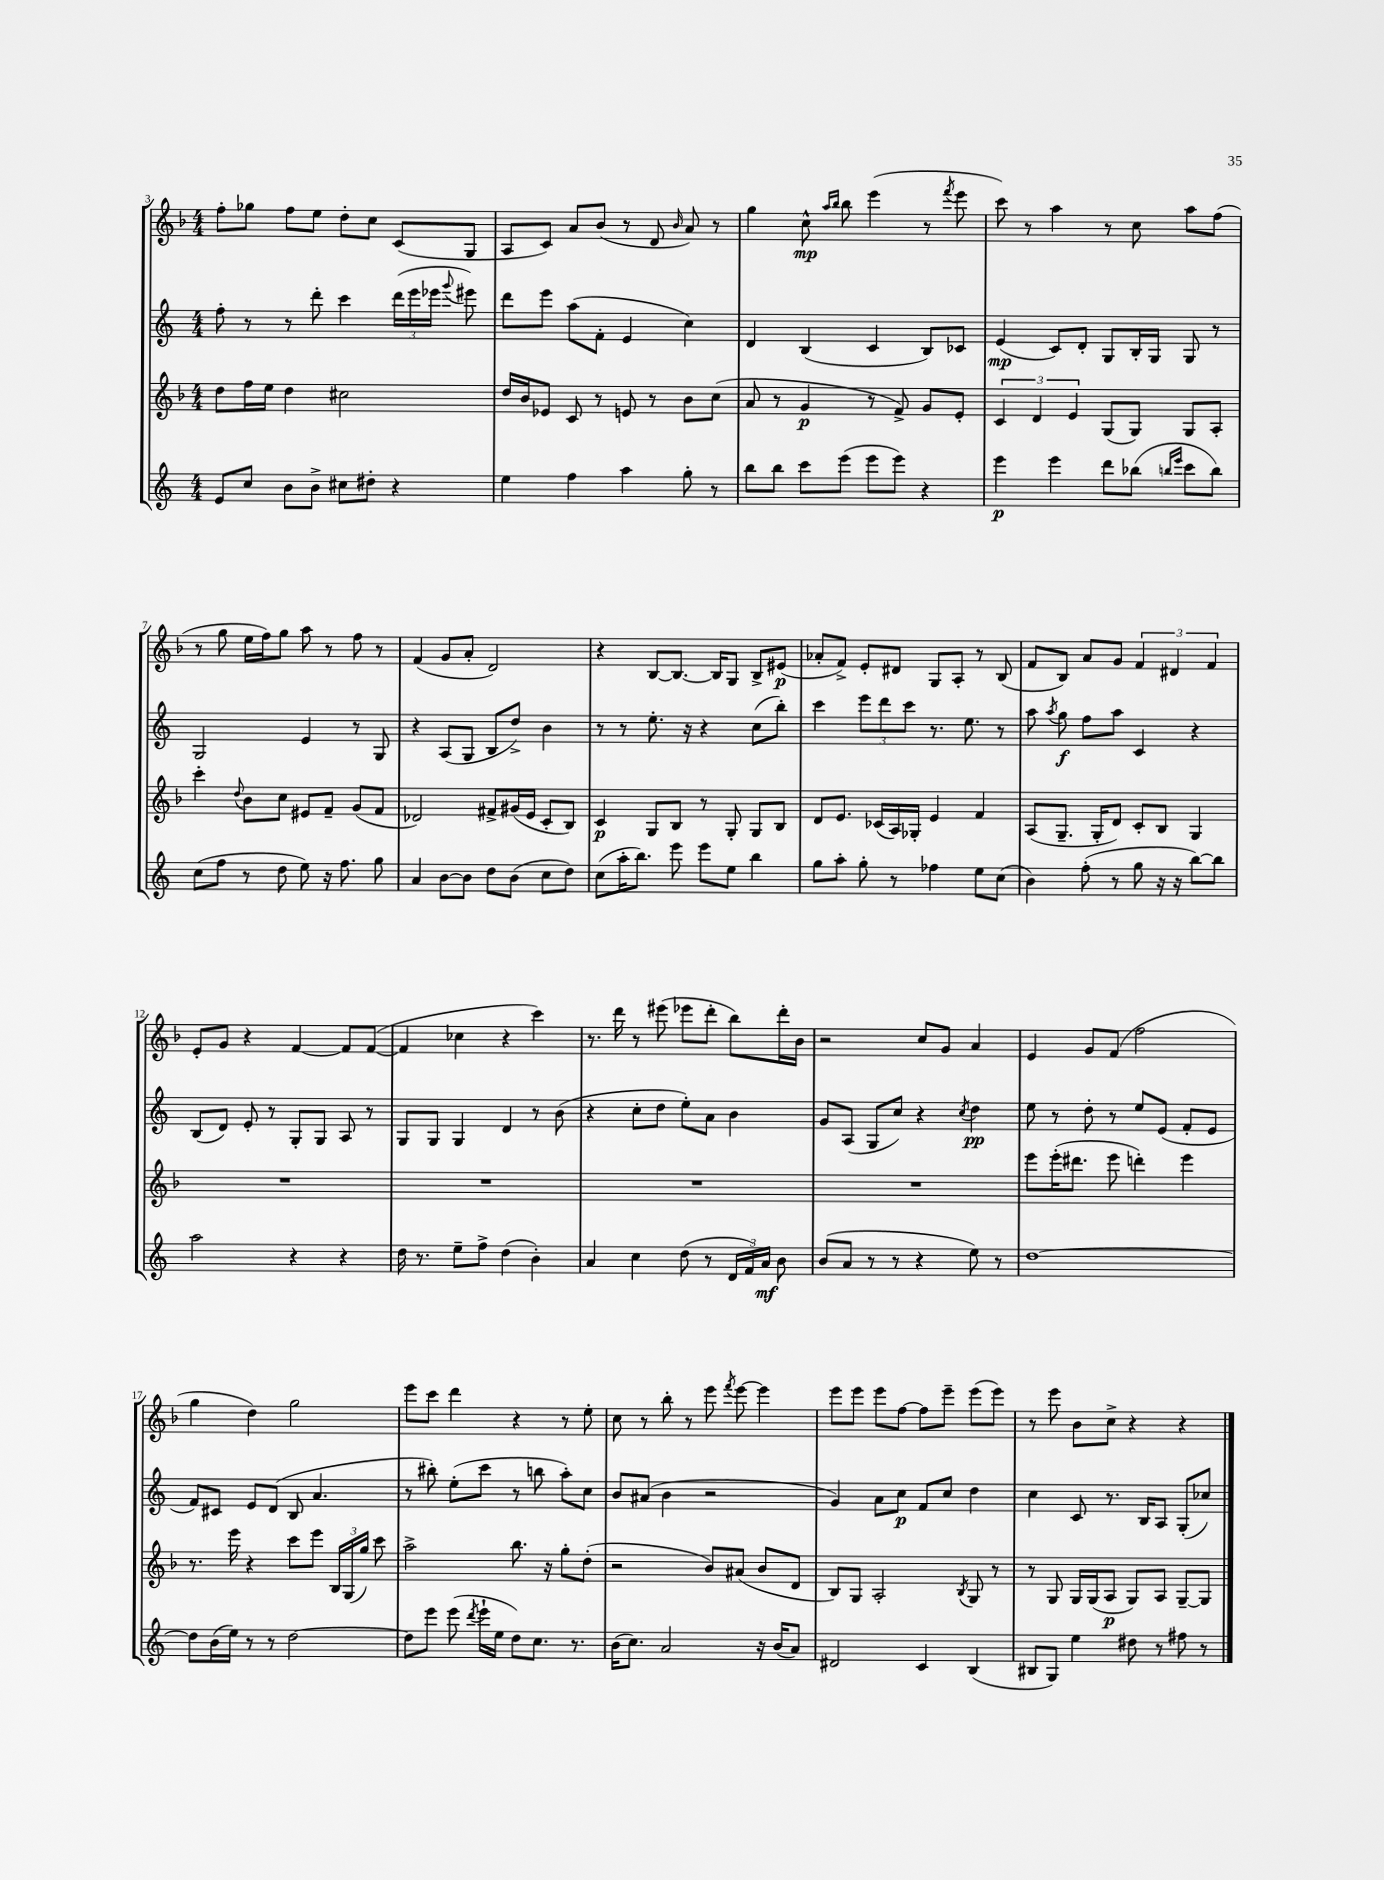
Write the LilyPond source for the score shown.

<<
\new StaffGroup <<
\new Staff = "s0" {
    \clef treble \key f \major \numericTimeSignature \time 4/4
    \autoBeamOff f''8[-. ges''8] f''8[ e''8] d''8[-. c''8] c'8[( g8] |
    a8[ c'8]) a'8[ bes'8]( r8 d'8 \grace { bes'16 } a'8) r8 |
    g''4 c''8-^\mp \grace { a''16[ bes''16] } bes''8 e'''4( r8 \acciaccatura { f'''8 } e'''8 |
    c'''8) r8 a''4 r8 c''8 a''8[ f''8]( |
    r8 g''8 e''16[ f''16) g''8] a''8 r8 f''8 r8 |
    f'4( g'8[ a'8]-. d'2) |
    r4 bes8[~ bes8.]~ bes16[ g8] bes8[-> eis'8]\p( |
    aes'8[-. f'8]->) e'8[-. dis'8] g8[ a8]-. r8 bes8( |
    f'8[ bes8]) a'8[ g'8] \tuplet 3/2 { f'4 dis'4 f'4 } |
    e'8[-. g'8] r4 f'4~ f'8[ f'8]~( |
    f'4 ces''4 r4 c'''4) |
    r8. d'''16 r8 eis'''8( ees'''8[ d'''8]-. bes''8[) d'''16-. bes'16] |
    r2 c''8[ g'8] a'4 |
    e'4 g'8[ f'8]( f''2 |
    g''4 d''4) g''2 |
    e'''8[ c'''8] d'''4 r4 r8 e''8-. |
    c''8 r8 bes''8-. r8 e'''8 \acciaccatura { f'''8 } e'''8~ e'''4 |
    e'''8[ e'''8] e'''8[ f''8]~ f''8[ e'''8]-- e'''8[( e'''8]) |
    r8 e'''8 bes'8[ c''8]-> r4 r4 \bar "|." |
}
\new Staff = "s1" {
    \clef treble \key c \major \numericTimeSignature \time 4/4
    \autoBeamOff f''8-. r8 r8 d'''8-. c'''4 \tuplet 3/2 { d'''16[( e'''16 ees'''16] } \appoggiatura { g'''8 } eis'''8) |
    d'''8[ e'''8] a''8[( f'8]-. e'4 c''4) |
    d'4 b4( c'4 b8[) ces'8] |
    e'4\mp( c'8[) d'8]-. g8[ b16-. g16] g8 r8 |
    g2 e'4 r8 g8 |
    r4 a8[( g8] b8[ d''8]->) b'4 |
    r8 r8 e''8.-. r16 r4 c''8[( b''8]-.) |
    c'''4 \tuplet 3/2 { e'''8[ d'''8 c'''8] } r8. e''8. r8 |
    a''8 \acciaccatura { a''8 } g''8\f f''8[ a''8] c'4 r4 |
    b8[( d'8]) e'8-. r8 g8[-. g8] a8 r8 |
    g8[ g8] g4 d'4 r8 b'8( |
    r4 c''8[-. d''8] e''8[-.) a'8] b'4 |
    g'8[ a8]( g8[ c''8]) r4 \acciaccatura { c''8 } d''4\pp |
    e''8 r8 d''8-. r8 e''8[ e'8]( f'8[-. e'8] |
    f'8[) cis'8] e'8[ d'8]( b8 a'4. |
    r8 bis''8-.) e''8[-.( c'''8] r8 b''8 a''8[-.) c''8] |
    b'8[ ais'8]( b'4 r2 |
    g'4) a'8[ c''8]\p f'8[ c''8] d''4 |
    c''4 c'8 r8. b16[ a8] g8[-.( ces''8]) \bar "|." |
}
\new Staff = "s2" {
    \clef treble \key f \major \numericTimeSignature \time 4/4
    \autoBeamOff d''8[ f''16 e''16] d''4 cis''2 |
    d''16[ bes'16 ees'8] c'8 r8 e'8 r8 bes'8[ c''8]( |
    a'8 r8 g'4\p r8 f'8->) g'8[ e'8]-. |
    \tuplet 3/2 { c'4 d'4 e'4 } g8[( g8]) g8[ a8]-. |
    c'''4-. \appoggiatura { d''8 } bes'8[ c''8] eis'8[ f'8]-- g'8[( f'8] |
    des'2) fis'8[-> gis'16( e'16] c'8[-. bes8]) |
    c'4\p g8[ bes8] r8 g8-. g8[ bes8] |
    d'8[ e'8.] ces'16[( a16) ges16]-. e'4 f'4 |
    a8[( g8.]-- g16[-. d'8]) c'8[-. bes8] g4 |
    R1 |
    R1 |
    R1 |
    R1 |
    e'''8[ e'''16-.( dis'''8.] e'''8 d'''4-.) e'''4 |
    r8. e'''16 r4 c'''8[ e'''8] \tuplet 3/2 { bes16[ g16( g''16]) } c'''8 |
    a''2-> bes''8. r16 g''8[-. d''8]-.( |
    r2 bes'8[) ais'8]( bes'8[ d'8] |
    bes8[) g8] a2-. \acciaccatura { bes8 } g8 r8 |
    r8 g8 g16[ g16( a8]\p g8[) a8] g8[~-- g8] \bar "|." |
}
\new Staff = "s3" {
    \clef treble \key c \major \numericTimeSignature \time 4/4
    \autoBeamOff e'8[ c''8] b'8[ b'8]-> cis''8[ dis''8]-. r4 |
    e''4 f''4 a''4 g''8-. r8 |
    b''8[ b''8] c'''8[ e'''8]( e'''8[ e'''8]) r4 |
    e'''4\p e'''4 d'''8[ bes''8]( \grace { b''16[ e'''16] } c'''8[ b''8]) |
    c''8[( f''8] r8 d''8 e''8) r16 f''8. g''8 |
    a'4 b'8[~ b'8] d''8[ b'8]( c''8[ d''8]) |
    c''8[( a''16-. b''8.]) e'''8 e'''8[ e''8] b''4 |
    g''8[ a''8]-. g''8-. r8 fes''4 e''8[ c''8]( |
    b'4) f''8-.( r8 g''8 r16 r16 b''8[~) b''8] |
    a''2 r4 r4 |
    d''16 r8. e''8[-- f''8]-> d''4( b'4-.) |
    a'4 c''4 d''8( r8 \tuplet 3/2 { d'16[ f'16) a'16]\mf } b'8 |
    b'8[( a'8] r8 r8 r4 e''8) r8 |
    d''1~ |
    d''8[ b'16( e''16]) r8 r8 d''2~ |
    d''8[ e'''8] e'''8( \acciaccatura { d'''8 } e'''16[-! e''16] d''8[) c''8.] r8. |
    b'16[( c''8.]) a'2 r16 b'16[( a'8]) |
    dis'2 c'4 b4( |
    bis8[ g8]) e''4 dis''8 r8 fis''8 r8 \bar "|." |
}
>>
>>
\layout { \context { \Score currentBarNumber = #3 } }
